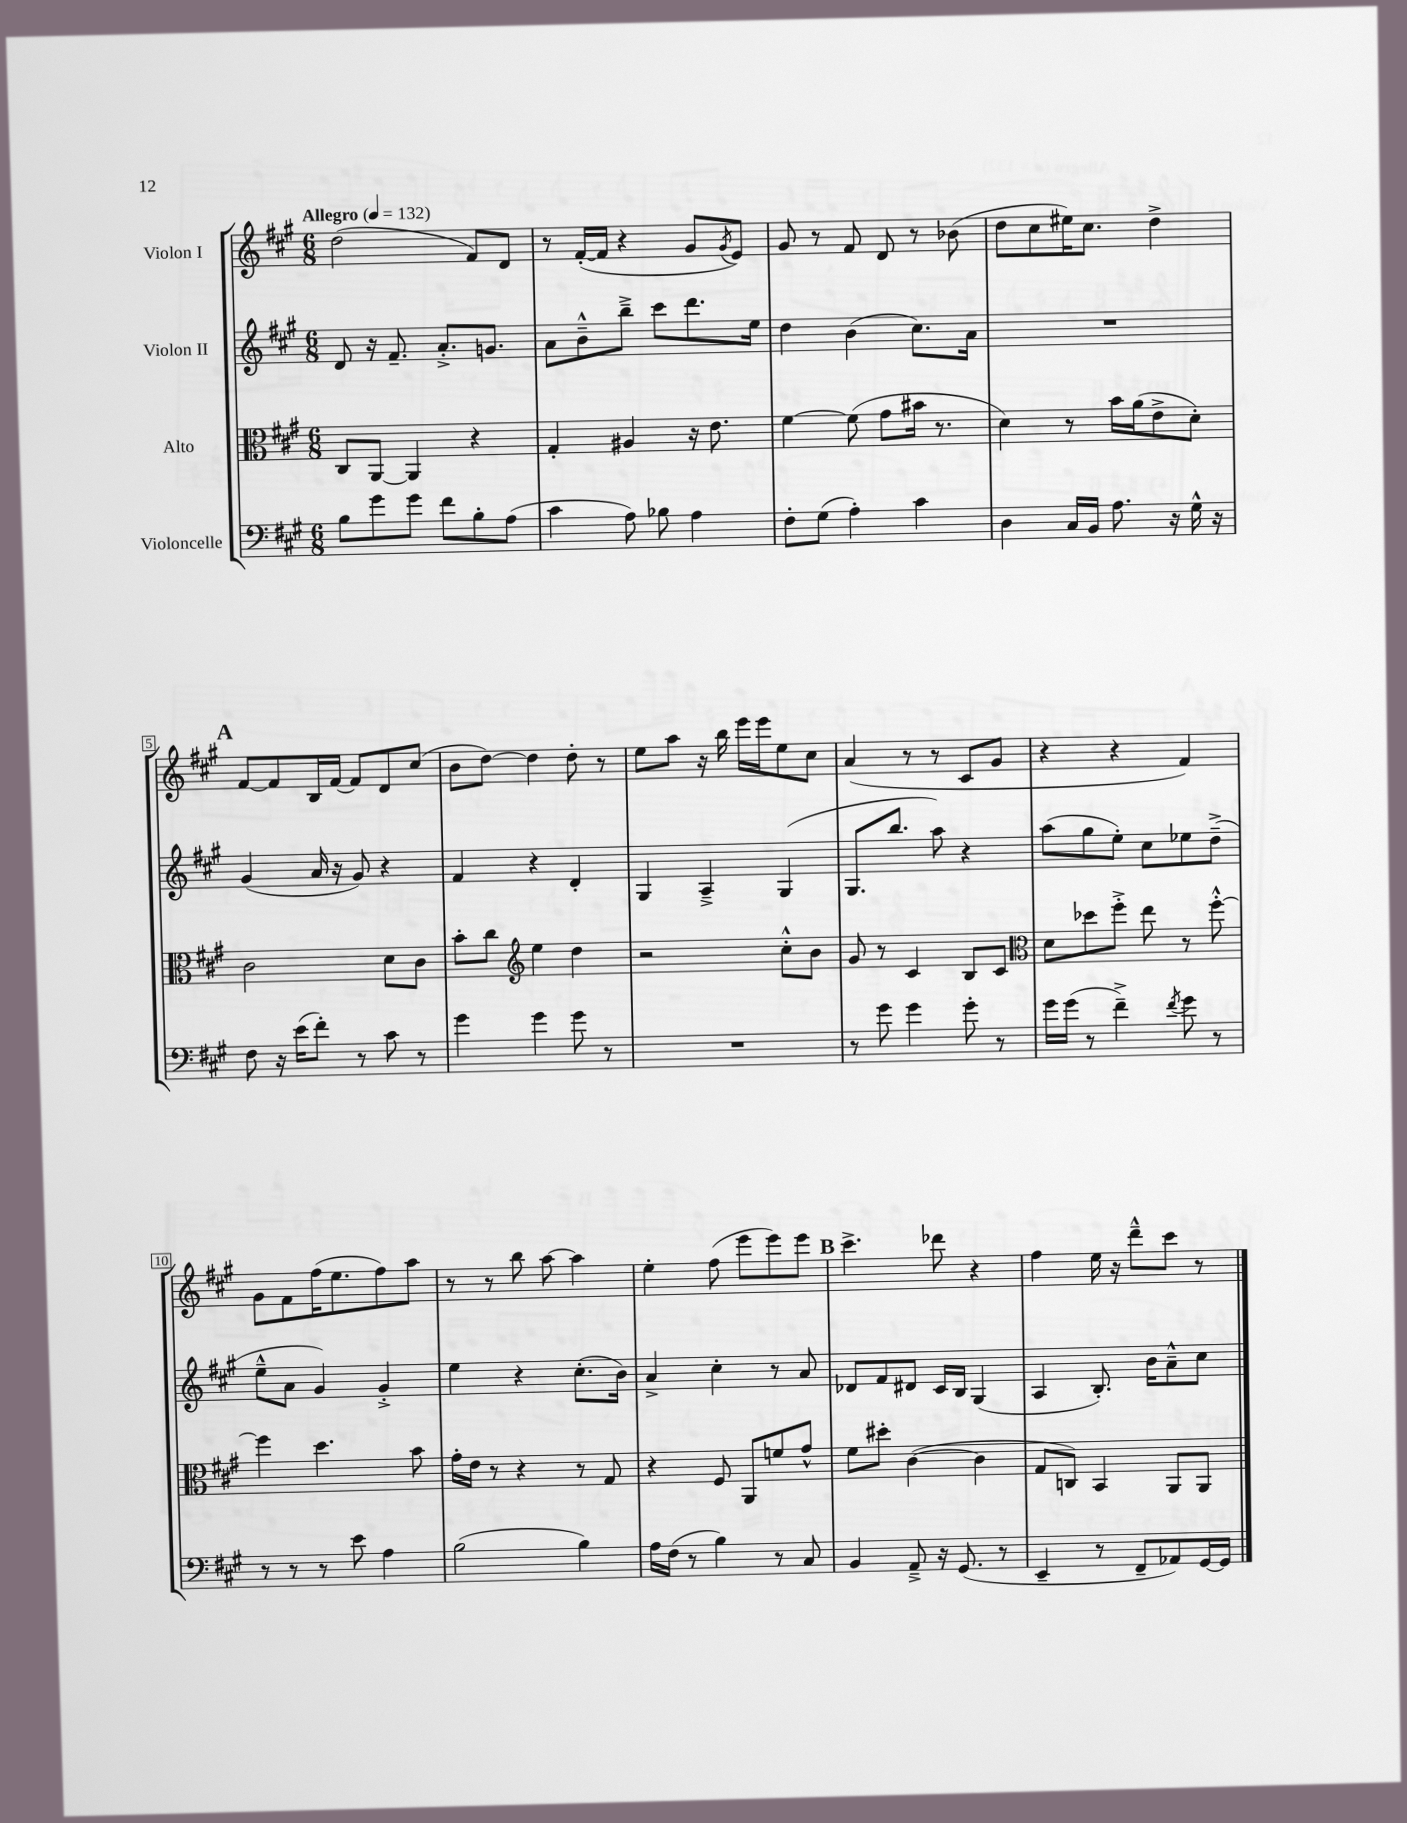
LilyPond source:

<<
\new StaffGroup <<
\new Staff = "s0" \with { instrumentName = "Violon I" } {
    \clef treble \key a \major \numericTimeSignature \time 6/8 \tempo "Allegro" 4 = 132
    d''2( fis'8) d'8 |
    r8 fis'16~-.( fis'16 r4 gis'8 \acciaccatura { gis'8 } e'8) |
    gis'8 r8 fis'8 d'8 r8 bes'8( |
    d''8 cis''8 eis''16) cis''8. d''4-> |
    \mark \markup { \bold "A" } fis'8~ fis'8 b16 fis'16~ fis'8 d'8 cis''8( |
    b'8 d''8~) d''4 d''8-. r8 |
    e''8 a''8 r16 b''16 e'''16 e'''16 e''8 cis''8 |
    a'4( r8 r8 cis'8 gis'8 |
    r4 r4 fis'4) |
    gis'8 fis'8 fis''16( e''8. fis''8) a''8 |
    r8 r8 b''8 a''8~ a''4 |
    e''4-. fis''8( e'''8 e'''8) e'''8 |
    \mark \markup { \bold "B" } cis'''4.-> des'''8 r4 |
    fis''4 e''16 r16 d'''8---^ cis'''8 r8 \bar "|." |
}
\new Staff = "s1" \with { instrumentName = "Violon II" } {
    \clef treble \key a \major \numericTimeSignature \time 6/8
    d'8 r16 fis'8.-- a'8.-.-> g'8. |
    a'8 b'8---^ b''8---> cis'''8 d'''8. e''16 |
    d''4 b'4( cis''8.) a'16 |
    R2. |
    \mark \markup { \bold "A" } gis'4( a'16 r16 gis'8) r4 |
    fis'4 r4 d'4-. |
    gis4 a4---> gis4( |
    gis8. b''8. a''8) r4 |
    a''8( gis''8 e''8-.) cis''8 ees''8 d''8--->( |
    e''8---^ a'8 gis'4) gis'4-.-> |
    e''4 r4 cis''8.-.( b'16) |
    a'4-> cis''4-. r8 a'8 |
    \mark \markup { \bold "B" } des'8 fis'8 dis'8 cis'16 b16 gis4( |
    a4 b8.-.) b'16 a'8---^ cis''8 \bar "|." |
}
\new Staff = "s2" \with { instrumentName = "Alto" } {
    \clef alto \key a \major \numericTimeSignature \time 6/8
    cis8 a,8~ a,4 r4 |
    gis4-. ais4 r16 e'8. |
    fis'4~ fis'8( gis'8 bis'16 r8. |
    d'4) r8 b'16 a'16( e'8-> d'8-.) |
    \mark \markup { \bold "A" } cis'2 d'8 cis'8 |
    b'8-. cis''8 \clef treble e''4 d''4 |
    r2 cis''8-.-^ b'8 |
    gis'8 r8 cis'4 b8 cis'8 |
    \clef alto d'8 des''8 fis''8-.-> e''8 r8 fis''8~-.-^ |
    fis''4 d''4. b'8 |
    gis'16-. e'16 r8 r4 r8 gis8 |
    r4 fis8 a,8 f'8 gis'8-^ |
    \mark \markup { \bold "B" } fis'8 dis''8-. cis'4~( cis'4 |
    gis8 c8) b,4 a,8 a,8 \bar "|." |
}
\new Staff = "s3" \with { instrumentName = "Violoncelle" } {
    \clef bass \key a \major \numericTimeSignature \time 6/8
    b8 gis'8 gis'8 fis'8 b8-. a8( |
    cis'4 a8) bes8 a4 |
    fis8-. gis8( a4-.) cis'4 |
    d4 cis16 b,16 a8. r16 gis16-^ r16 |
    \mark \markup { \bold "A" } fis8 r16 e'16( fis'8-.) r8 cis'8 r8 |
    gis'4 gis'4 gis'8 r8 |
    R2. |
    r8 gis'8 gis'4 gis'8-. r8 |
    gis'16 gis'16( r8 fis'4--->) \acciaccatura { fis'8 } gis'8 r8 |
    r8 r8 r8 e'8 a4 |
    b2( b4) |
    a16 fis16( r8 b4) r8 cis8 |
    \mark \markup { \bold "B" } b,4 a,8---> r16 gis,8.( r8 |
    e,4-- r8 fis,8-- aes,8) gis,16~ gis,16 \bar "|." |
}
>>
>>
\layout { \context { \Score \override BarNumber.stencil = #(make-stencil-boxer 0.1 0.3 ly:text-interface::print) } }
